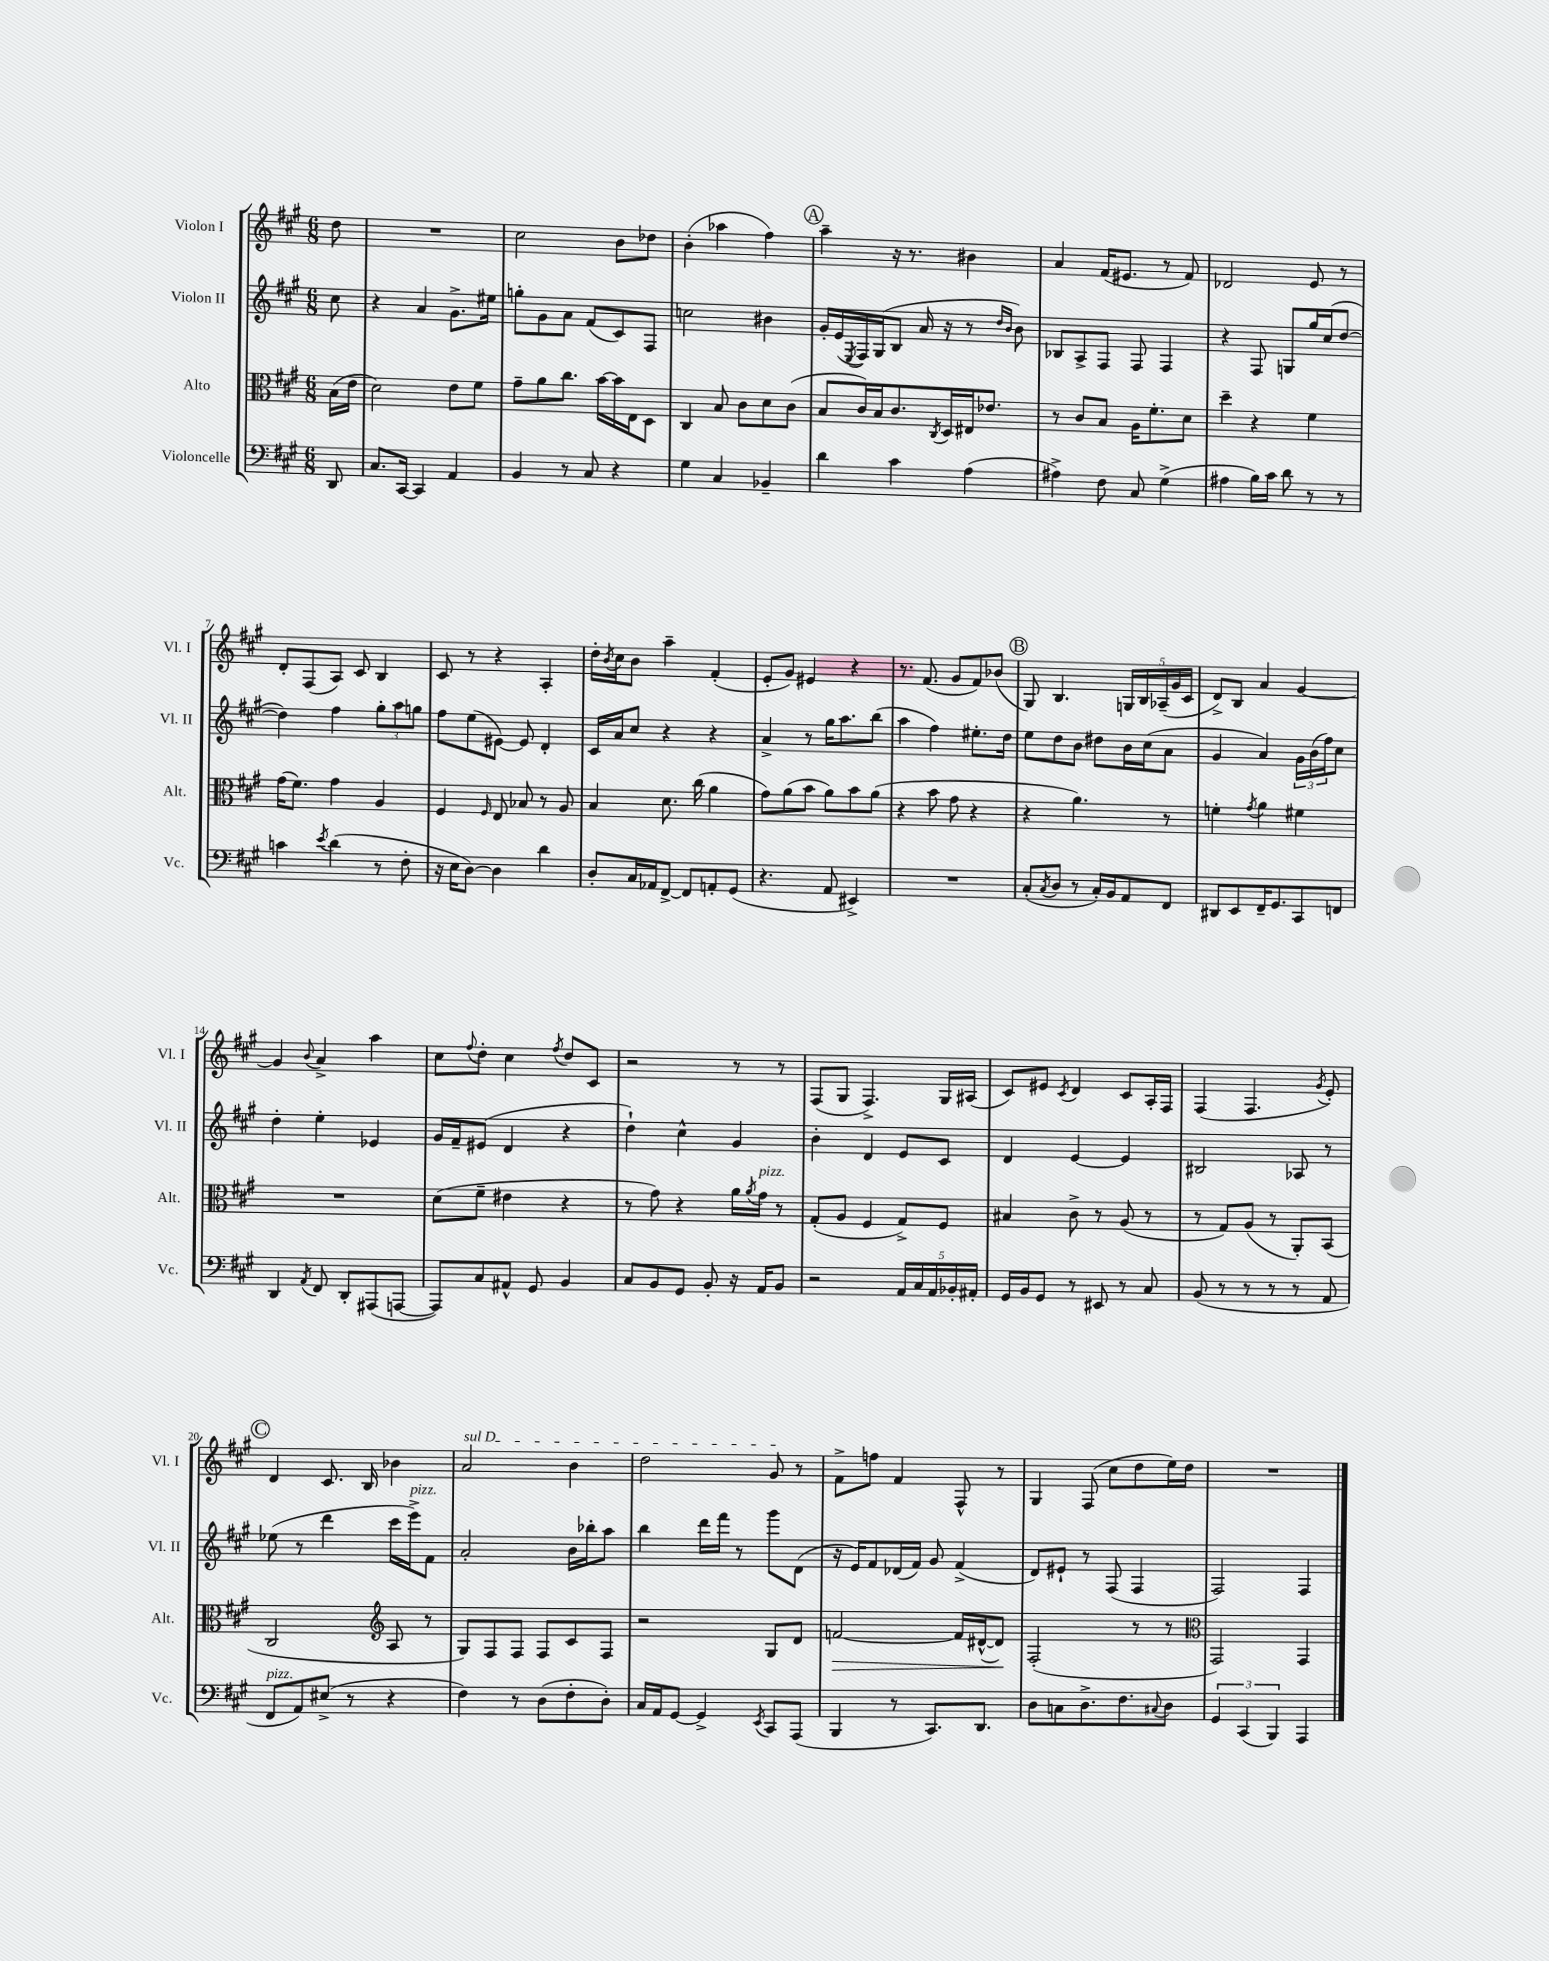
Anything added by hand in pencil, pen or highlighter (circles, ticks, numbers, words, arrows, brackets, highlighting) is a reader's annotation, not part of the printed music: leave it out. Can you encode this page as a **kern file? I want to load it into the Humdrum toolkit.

**kern	**kern	**dynam	**kern	**kern
*part4	*part3	*part3	*part2	*part1
*staff4	*staff3	*staff3	*staff2	*staff1
*I"Violoncelle	*I"Alto	*	*I"Violon II	*I"Violon I
*I'Vc.	*I'Alt.	*	*I'Vl. II	*I'Vl. I
*clefF4	*clefC3	*	*clefG2	*clefG2
*k[f#c#g#]	*k[f#c#g#]	*	*k[f#c#g#]	*k[f#c#g#]
*M6/8	*M6/8	*	*M6/8	*M6/8
=	=	=	=	=
8DD/	(16B\LL	.	8cc#\	8dd\
.	16e\JJ	.	.	.
=1	=1	=1	=1	=1
8.C#/L	2d\)	.	4r	2.r
[16CC#/Jk	.	.	.	.
4CC#/]	.	.	4a/	.
4AA/	8e\L	.	8.g#^\L	.
.	8f#\J	.	.	.
.	.	.	16ee#X\Jk	.
=2	=2	=2	=2	=2
4BB/	8g#~\L	.	8ggn'\L	2cc#\
.	8a\	.	8g#\	.
8r	8.cc#\J	.	8a\J	.
8C#/	.	.	(8f#/L	.
.	[16b\LL	.	.	.
4r	16b\]	.	8c#/)	8b\L
.	16E\J	.	.	.
.	8D\J	.	8F#/J	8dd-X\J
=3	=3	=3	=3	=3
4G#\	4C#/	.	2ccn\	(4b'\
4C#/	8B/	.	.	4aa-X\
.	8c#\L	.	.	.
4BB-X~/	8d\	.	4b#X\	4ff#\)
.	(8c#\J	.	.	.
!!LO:REH:place=s1:t=A
=4	=4	=4	=4	=4
4d\	8B/L	.	16g#'/LL	4aa~\
.	.	.	(16e/	.
.	.	.	8qE/	.
.	16c#/L)	.	16F#/)	.
.	16B/J	.	(16G#/J	.
4c#\	8.c#/	.	8B/J	16r
.	.	.	.	8.r
.	.	.	16a/	.
.	8qC#/	.	.	.
.	16D/L	.	16r	.
(4A\	16E#X/J	.	8r	4b#X\
.	8.e-X/J	.	.	.
.	.	.	16qqdd/LL	.
.	.	.	16qqb/JJ	.
.	.	.	8b\)	.
=5	=5	=5	=5	=5
4A#X^\)	8r	.	8B-X/L	4a/
.	8c#/L	.	8A^/	.
8F#\	8B/J	.	8F#/J	(16f#/KL
.	.	.	.	8.e#X/J
8C#/	16A\KL	.	8F#/	.
.	8.f#'\	.	.	.
(4G#^\	.	.	4F#/	8r
.	8d\J	.	.	8f#/)
=6	=6	=6	=6	=6
4A#X\	4dd~\	.	4r	2d-X/
16B\LL)	4r	.	8F#/	.
16c#\JJ	.	.	.	.
8d\	.	.	8Gn/L	.
8r	4f#\	.	16gg#/L	8e/
.	.	.	(16cc#/J	.
8r	.	.	[8dd/J	8r
!!LO:LB:g=z
=7	=7	=7	=7	=7
4cn\	(16g#\KL	.	4dd\])	8d'/L
.	8.f#\J)	.	.	.
.	.	.	.	(8F#/
8qe/	.	.	.	.
(4d\	4g#\	.	4ff#\	8A/J)
.	.	.	.	8c#/
8r	4A/	.	12gg#'\L	4B/
.	.	.	12aa\	.
8F#'\	.	.	.	.
.	.	.	12ggn\J	.
=8	=8	=8	=8	=8
16r	4F#/	.	8ff#\L	8c#/
16E\KL	.	.	.	.
[8D\J)	.	.	(8ee\	8r
.	16qqF#/	.	.	.
4D\]	8E/	.	[8e#X\J)	4r
.	8B-X/	.	8e#/]	.
4d\	8r	.	4d'/	4A'/
.	8A/	.	.	.
=9	=9	=9	=9	=9
8D'/L	4B/	.	16c#/LL	16dd'\LL
.	.	.	.	8qb/
.	.	.	16a/J	16cc#\J
16C#/L	.	.	8cc#/J	8b\J
16AA-X/J	.	.	.	.
[8FF#^/J	8.d\	.	4r	4aa~\
8FF#/L]	.	.	.	.
.	(16cc#\	.	.	.
8AAn'/	4a\	.	4r	(4f#'/
(8GG#/J	.	.	.	.
=10	=10	=10	=10	=10
4.r	8g#\L)	.	4a^/	8e'/L
.	(8a\	.	.	8g#/J)
.	8b\J	.	8r	4e#X/
8AA/	8a\L)	.	16gg#\KL	.
.	.	.	8.aa\	.
4EE#X^/)	8b\	.	.	4r
.	(8a\J	.	(8bb\J	.
=11	=11	=11	=11	=11
2.r	4r	.	4aa\	8.r
.	.	.	.	(8.f#/
.	8b\	.	4ff#\)	.
.	8g#\	.	.	8g#/L
.	4r	.	8.ee#X'\L	8f#/)
.	.	.	.	(8b-X/J
.	.	.	16dd\Jk	.
!!LO:REH:place=s1:t=B
=12	=12	=12	=12	=12
(8C#'/L	4r	.	8ee\L	8G#/)
8qC#/	.	.	.	.
8D/J	.	.	8dd\	4.B/
8r	4.a\)	.	8b\J	.
16C#'/LL)	.	.	8dd#X\L	.
16BB/J	.	.	.	.
8AA/	.	.	16b\L	20Gn/LL
.	.	.	.	20B/
.	.	.	(16cc#\J	.
.	.	.	.	(20A-X~/
8FF#/J	8r	.	8a\J	.
.	.	.	.	20g#/
.	.	.	.	20c#/JJ
=13	=13	=13	=13	=13
8DD#X/L	4fn'\	.	4g#/	8d^/L)
8EE/	.	.	.	8B/J
.	8qg#/	.	.	.
16FF#~/K	4a\	.	4a/)	4a/
8.GG#/	.	.	.	.
8CC#/	4f#X\	.	24g#\LL	[4g#/
.	.	.	(24b\	.
.	.	.	24ff#\J)	.
8FFn/J	.	.	8cc#\J	.
!!LO:LB:g=z
=14	=14	=14	=14	=14
4DD/	2.r	.	4dd'\	4g#/]
8qAA/	.	.	.	8qqb/
8FF#/	.	.	4ee'\	4a^/
8DD'/L	.	.	.	.
(8AAA#X/	.	.	4e-X/	4aa\
[8AAAn/J	.	.	.	.
=15	=15	=15	=15	=15
8AAA/L])	(8d\L	.	16g#/LL	8cc#\L
.	.	.	16f#~/J	.
.	.	.	.	8qqff#/
8C#/	8f#~\J	.	(8e#X/J	8dd'\J
8AA#X^^/J	4e#X\	.	4d/	4cc#\
8GG#/	.	.	.	.
.	.	.	.	8qff#/
4BB/	4r	.	4r	8dd/L
.	.	.	.	8c#/J
=16	=16	=16	=16	=16
8C#/L	8r	.	4dd`\)	2r
8BB/	8g#\)	.	.	.
8GG#/J	4r	.	4cc#^^\	.
8BB'/	.	.	.	.
16r	16a\LL	.	4g#/	8r
.	8qa/	.	.	.
!	!LO:TX:a:i:t=pizz.	!	!	!
16AA/KL	16g#\JJ	.	.	.
8BB/J	8r	.	.	8r
=17	=17	=17	=17	=17
2r	(8G#'/L	.	4b'\	(8F#/L
.	8A/J	.	.	8G#/J
.	4F#/	.	4d/	4.F#^/)
20AA/LL	8G#^/L)	.	8e/L	.
20C#/	.	.	.	.
20AA/	.	.	.	.
.	8F#/J	.	8c#/J	16G#/LL
20BB-X'/	.	.	.	.
.	.	.	.	(16A#X/JJ
20AA#X'/JJ	.	.	.	.
=18	=18	=18	=18	=18
16GG#/LL	4B#X/	.	4d/	8c#/L)
16BB/J	.	.	.	.
8GG#/J	.	.	.	8e#X/J
.	.	.	.	8qc#/
8r	8c#^\	.	[4e/	4d/
8EE#X/	8r	.	.	.
8r	(8A/	.	4e/]	8c#/L
8C#/	8r	.	.	16A'/L
.	.	.	.	16F#/JJ
=19	=19	=19	=19	=19
(8BB/	8r	.	2B#X/	(4F#/
8r	8G#/L)	.	.	.
8r	(8A/J	.	.	4.F#/
8r	8r	.	.	.
8r	8AA'/L)	.	8A-X/	.
.	.	.	.	8qg#/
8AA/	(8BB/J	.	8r	8e'/)
!!LO:LB:g=z
!!LO:REH:place=s1:t=C
=20	=20	=20	=20	=20
!LO:TX:a:i:t=pizz.	!	!	!	!
8FF#/L	2C#/	.	(8ee-X\	4d/
8AA/)	.	.	8r	.
(8E#X^/J	.	.	4ddd\	8.c#/
8r	.	.	.	.
.	.	.	.	16B/
*	*clefG2	*	*	*
4r	8A/	.	16ccc#\LL	4b-X\
!	!	!	!LO:TX:a:i:t=pizz.	!
.	.	.	16eee^\J)	.
.	8r	.	8f#\J	.
=21	=21	=21	=21	=21
!	!	!	!	!LO:TX:a:i:t=sul D
4F#\)	8G#/L)	.	2a'/	2a/
.	8F#/	.	.	.
8r	8F#/J	.	.	.
(8D\L	8F#/L	.	.	.
8F#'\	8c#/	.	16b\LL	4b\
.	.	.	16bb-X'\J	.
8D'\J)	8F#/J	.	8aa\J	.
=22	=22	=22	=22	=22
16C#/LL	2r	.	4bb\	2dd\
16AA/J	.	.	.	.
[8GG#/J	.	.	.	.
4GG#^/]	.	.	16ddd\LL	.
.	.	.	16fff#\JJ	.
.	.	.	8r	.
8qEE/	.	.	.	.
8CC#/L	8G#/L	.	8ggg#\L	8g#/
(8AAA/J	8d/J	.	(8d\J	8r
=23	=23	=23	=23	=23
!	!	!LO:HP:b	!	!
4BBB/	[2fn/	>	16r	8f#^\L
.	.	.	16e/KL)	.
.	.	.	8f#/	8ffn\J
8r	.	.	(16d-X/L	4f#/
.	.	.	16f#/JJ)	.
8.CC#/L)	.	.	8g#/	.
.	16f/LL]	.	(4f#^/	8F#^^/
8.DD/J	([16d#X^^/J	.	.	.
.	8d#/J])	.	.	8r
.	.	]	.	.
=24	=24	=24	=24	=24
8D\L	(2F#'/	.	8d/L)	4G#/
8Cn\	.	.	8e#X`/J	.
8.D^\	.	.	8r	(8F#/
.	.	.	(8F#/	8cc#\L
8.F#\	.	.	.	.
.	8r	.	4F#/	8dd\
8qqC#X/	.	.	.	.
8D\J	8r	.	.	16ee\L)
.	.	.	.	16dd\JJ
=25	=25	=25	=25	=25
*	*clefC3	*	*	*
6GG#/	2GG#/)	.	2F#/)	2.r
(6CC#/	.	.	.	.
6BBB/)	.	.	.	.
4AAA/	4GG#/	.	4F#/	.
==	==	==	==	==
*-	*-	*-	*-	*-
